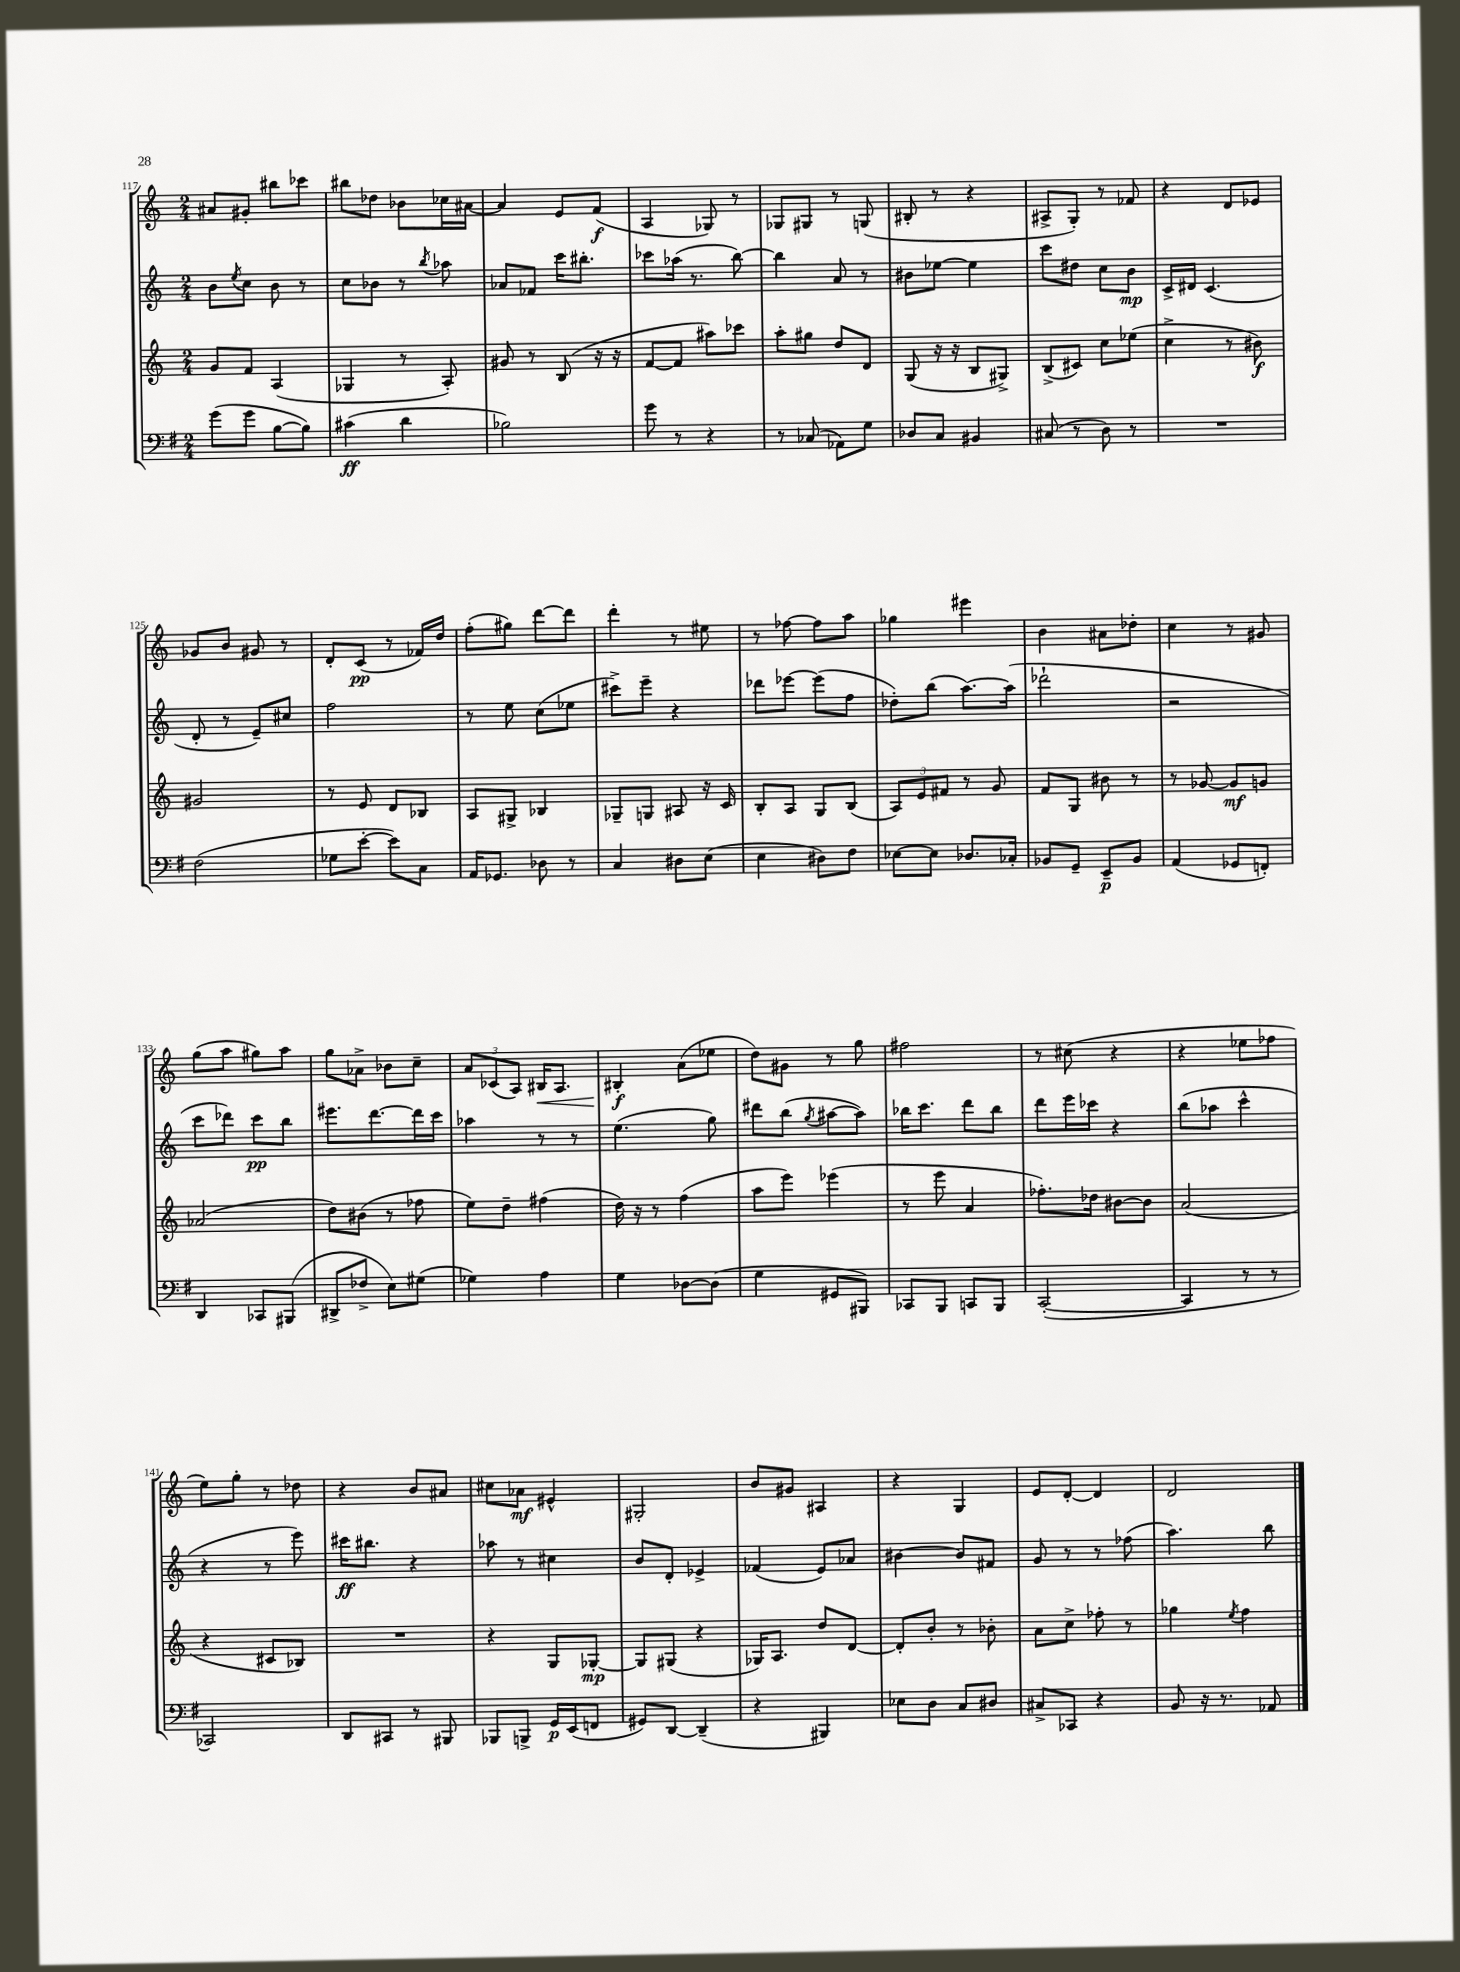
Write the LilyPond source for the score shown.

<<
\new StaffGroup <<
\new Staff = "s0" {
    \clef treble \key c \major \numericTimeSignature \time 2/4
    ais'8 gis'8-. bis''8 ces'''8 |
    bis''8 des''8 bes'8 ces''16 ais'16~ |
    ais'4 e'8 f'8\f( |
    a4 ges8) r8 |
    ges8 gis8 r8 g8( |
    bis8-. r8 r4 |
    ais8-> g8-.) r8 fes'8 |
    r4 d'8 ees'8 |
    ges'8 b'8 gis'8 r8 |
    d'8-. c'8\pp( r8 fes'16) d''16 |
    f''8-.( gis''8) d'''8~ d'''8 |
    d'''4-. r8 eis''8 |
    r8 fes''8~ fes''8 a''8 |
    ges''4 eis'''4 |
    b'4 ais'8 des''8-. |
    c''4 r8 gis'8 |
    g''8( a''8 gis''8) a''8 |
    g''8 aes'8-> bes'8 c''8-- |
    \tuplet 3/2 { a'8 ces'8( a8) } bis16\< a8. |
    bis4-.\f\! a'8( ees''8 |
    d''8) gis'8 r8 g''8 |
    fis''2 |
    r8 cis''8( r4 |
    r4 ees''8 fes''8 |
    e''8) g''8-. r8 des''8 |
    r4 b'8 ais'8 |
    cis''8 aes'8\mf eis'4-^ |
    gis2-. |
    b'8 gis'8 ais4 |
    r4 g4 |
    e'8 d'8~-. d'4 |
    d'2 \bar "|." |
}
\new Staff = "s1" {
    \clef treble \key c \major \numericTimeSignature \time 2/4
    b'8 \acciaccatura { e''8 } c''8 b'8 r8 |
    c''8 bes'8 r8 \acciaccatura { b''8 } aes''8 |
    aes'8 fes'8 c'''16 bis''8.-. |
    ces'''8 aes''16( r8. b''8~) |
    b''4 a'8 r8 |
    bis'8 ees''8~ ees''4 |
    c'''8 dis''8 c''8 b'8\mp |
    c'16-> dis'16 c'4.( |
    d'8-. r8 e'8--) cis''8 |
    f''2 |
    r8 e''8 c''8( ees''8 |
    cis'''8->) e'''8-- r4 |
    des'''8 ees'''8~ ees'''8( f''8 |
    des''8-.) b''8( a''8.~) a''16( |
    des'''2-! |
    r2 |
    c'''8 des'''8) c'''8\pp b''8 |
    eis'''8. d'''8.~ d'''16 c'''16 |
    aes''4 r8 r8 |
    e''4.( g''8) |
    dis'''8 b''8( \acciaccatura { g''8 } ais''8~ ais''8) |
    bes''16 c'''8. d'''8 bes''8 |
    d'''8 e'''16 ces'''16 r4 |
    b''8( aes''8 c'''4-^ |
    r4 r8 e'''8) |
    cis'''16\ff bis''8. r4 |
    aes''8 r8 cis''4 |
    b'8 d'8-. ees'4-> |
    fes'4( e'8) aes'8 |
    bis'4~ bis'8 fis'8 |
    g'8 r8 r8 fes''8( |
    a''4.) b''8 \bar "|." |
}
\new Staff = "s2" {
    \clef treble \key c \major \numericTimeSignature \time 2/4
    g'8 f'8 a4( |
    ges4 r8 a8-.) |
    gis'8 r8 b8( r16 r16 |
    f'8~ f'8 ais''8) ces'''8 |
    a''8-. gis''8 d''8 d'8 |
    g8( r16 r16 b8 gis8->) |
    b8->( cis'8) c''8 ees''8( |
    c''4-> r8 bis'8\f) |
    gis'2 |
    r8 e'8 d'8 bes8 |
    a8 gis8-> bes4 |
    ges8-- g8 ais8 r16 c'16 |
    b8-. a8 g8 b8( |
    \tuplet 3/2 { a8) e'8 fis'8 } r8 g'8 |
    f'8 g8 bis'8 r8 |
    r8 ges'8~ ges'8\mf g'8 |
    aes'2( |
    d''8) bis'8( r8 fes''8 |
    e''8) d''8-- fis''4( |
    d''16) r16 r8 f''4( |
    a''8 e'''8) ees'''4( |
    r8 e'''8 a'4 |
    fes''8.-.) des''16 bis'8~ bis'8 |
    a'2( |
    r4 cis'8 bes8) |
    R2 |
    r4 g8 ges8~-.\mp |
    ges8 gis8( r4 |
    ges16) a8. d''8 d'8~ |
    d'8-. b'8-. r8 bes'8-. |
    a'8 c''8-> fes''8-. r8 |
    ges''4 \acciaccatura { e''8 } f''4 \bar "|." |
}
\new Staff = "s3" {
    \clef bass \key g \major \numericTimeSignature \time 2/4
    g'8( g'8 b8~ b8) |
    cis'4\ff( d'4 |
    bes2) |
    g'8 r8 r4 |
    r8 ces8( aes,8) g8 |
    des8 c8 bis,4 |
    cis8( r8 d8) r8 |
    R2 |
    fis2( |
    ges8 e'8~-. e'8) c8 |
    a,16 ges,8. des8 r8 |
    c4 dis8 e8( |
    e4 dis8) fis8 |
    ees8~ ees8 des8. ces16-. |
    bes,8 g,8-- e,8--\p bes,8 |
    a,4( ges,8 f,8-.) |
    d,4 ces,8 bis,,8( |
    dis,8-> fes8-> e8) gis8( |
    ges4) a4 |
    g4 des8~ des8( |
    g4 gis,8 bis,,8) |
    ces,8 b,,8 c,8 b,,8 |
    c,2~-.( |
    c,4 r8 r8 |
    ces,2) |
    d,8 cis,8 r8 bis,,8 |
    bes,,8 b,,8-> g,16\p e,16( f,8 |
    gis,8) d,8~ d,4--( |
    r4 bis,,4) |
    ees8 d8 c8 dis8 |
    cis8-> ces,8 r4 |
    b,8 r16 r8. aes,8 \bar "|." |
}
>>
>>
\layout { \context { \Score currentBarNumber = #117 } }
